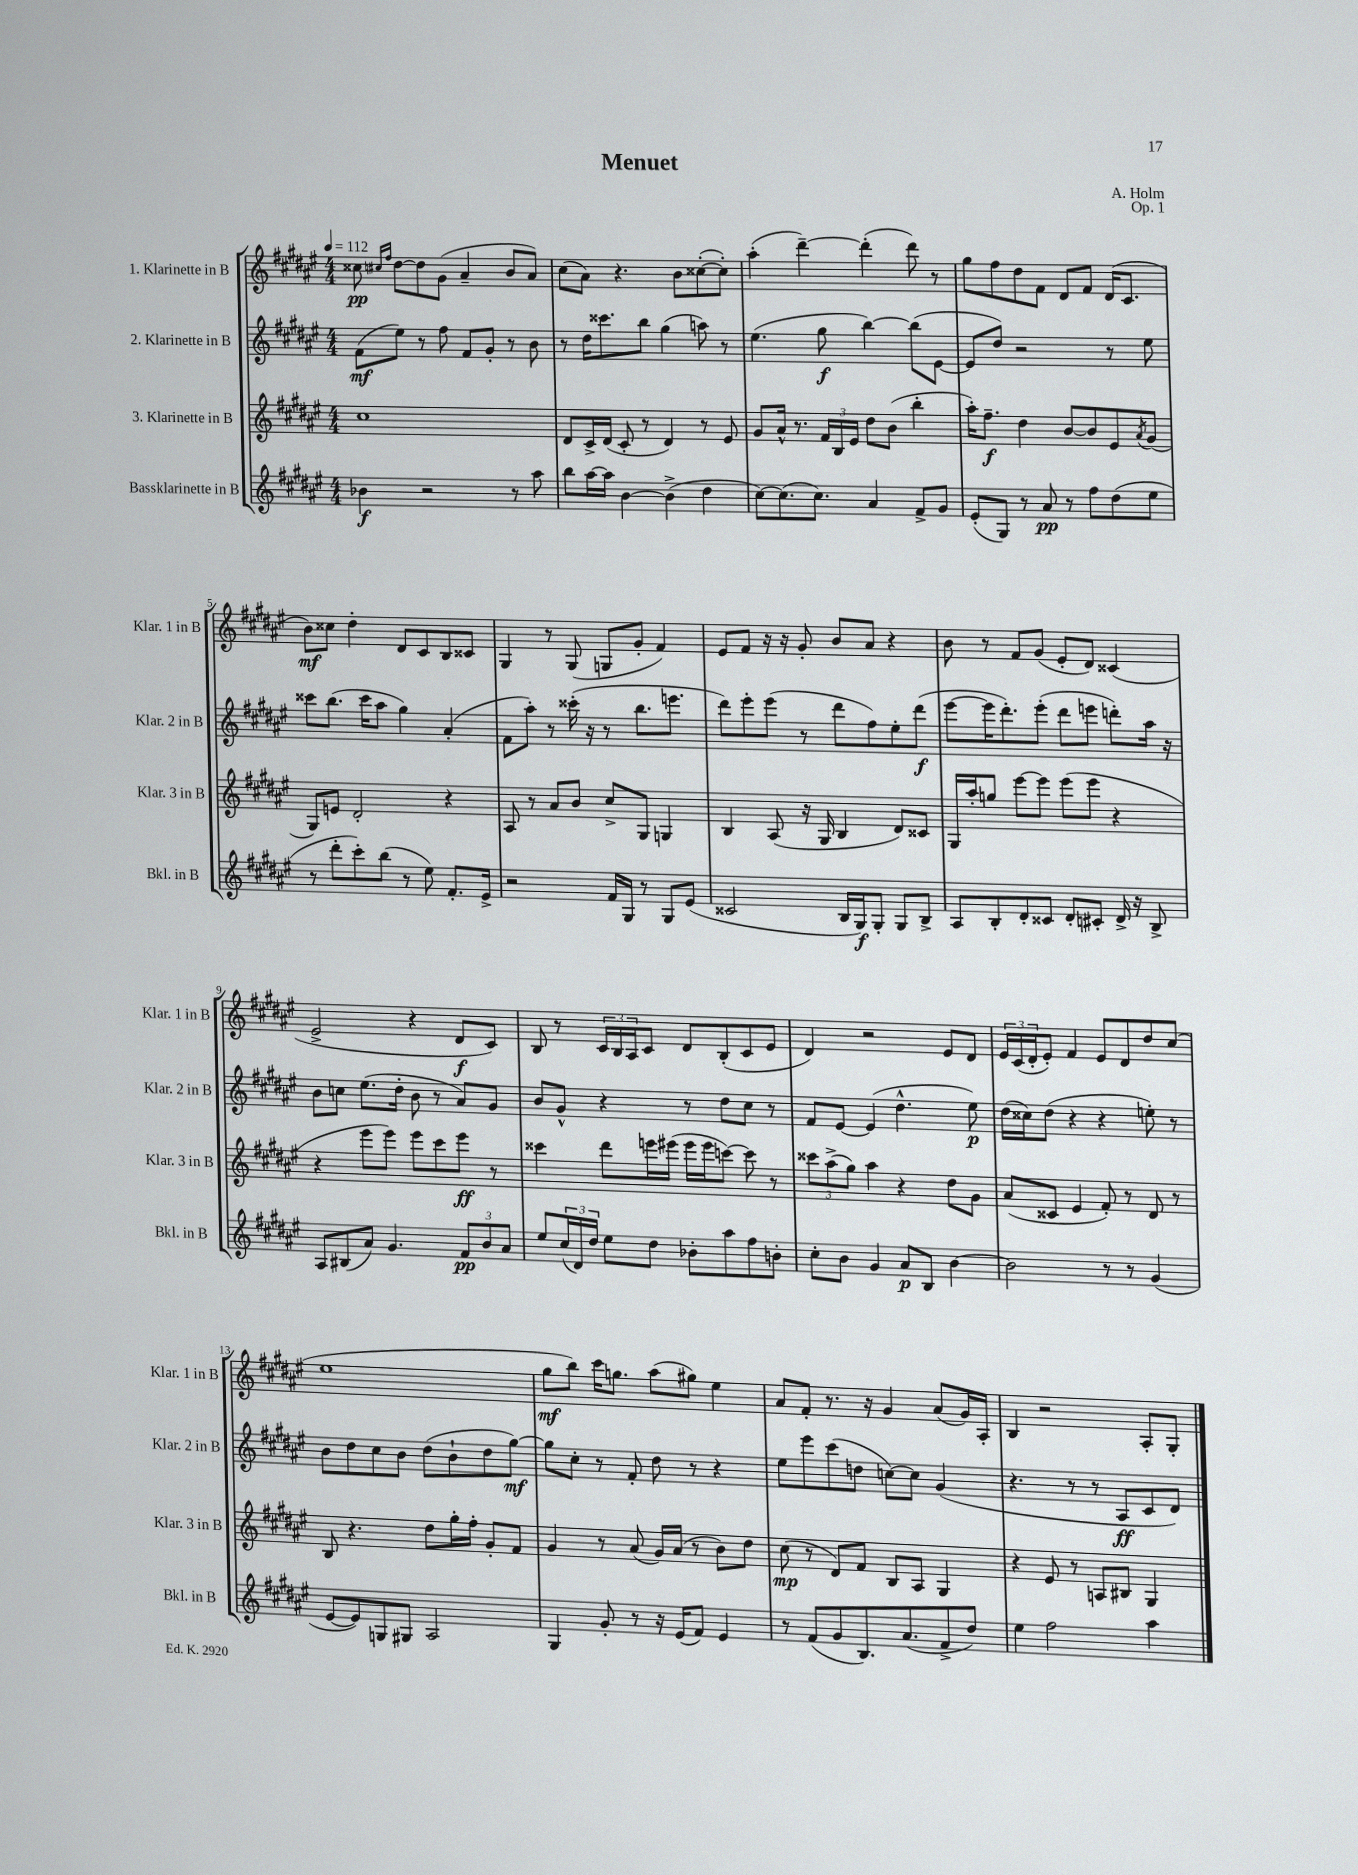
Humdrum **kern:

**kern	**kern	**kern	**kern
*staff4	*staff3	*staff2	*staff1
*clefG2	*clefG2	*clefG2	*clefG2
*k[f#c#g#d#a#e#]	*k[f#c#g#d#a#e#]	*k[f#c#g#d#a#e#]	*k[f#c#g#d#a#e#]
*M4/4	*M4/4	*M4/4	*M4/4
*MM112	*MM112	*MM112	*MM112
4b-	1cc#	(8f#	8cc##
.	.	.	16qqcc#
.	.	.	16qqff#
.	.	8ee#)	[8dd#
2r	.	8r	8dd#]
.	.	8ff#	(8g#
.	.	8f#	4a#~
.	.	8g#'	.
8r	.	8r	8b
8aa#	.	8b	8a#)
=	=	=	=
8bb	8d#	8r	(8cc#
[16aa#	16c#^	16dd#	8a#)
16aa#]	(16d#	8.ccc##	.
[4b	8c#'	.	4.r
.	8r	8bb	.
(4b^]	4d#)	(4gg#	.
.	.	.	8b
4dd#	8r	8aa)	([8cc##'
.	8e#	8r	8cc##'])
=	=	=	=
[8cc#)	8g#	(4.ee#	(4aa#'
(8.cc#]	16a#^^	.	.
.	8.r	.	.
.	.	.	[4ddd#~)
8.cc#)	.	.	.
.	24f#	8gg#	.
.	24B	.	.
.	24e#	.	.
4a#	8dd#	[4bb)	(4ddd#']
.	(8b	.	.
8f#^	4bb'	(8bb]	8ddd#)
8g#	.	[8e#	8r
=	=	=	=
(8e#'	16aa#')	8e#]	8gg#
.	8.ff#~	.	.
8G#)	.	8dd#)	8ff#
8r	4dd#	2r	8dd#
8a#	.	.	8f#
8r	[8b	.	8d#
8ff#	8b]	.	8f#
(8dd#	8e#	8r	(16d#
.	.	.	8.c#
.	8qa#	.	.
8ee#	(8g#	8ee#	.
=	=	=	=
8r	8G#)	8ccc##	8b)
8ddd#'	8e	(8.bb	8cc##
8ccc#')	2d#'	.	4dd#'
.	.	16ccc##	.
(8bb	.	8aa#	.
8r	.	4gg#)	8d#
8ee#)	.	.	8c#
8.f#'	4r	(4a#'	8B
.	.	.	8c##
16e#^	.	.	.
=	=	=	=
2r	8A#	8f#	4G#
.	8r	8aa#')	.
.	8a#	8r	8r
.	8b	(16ccc##'	(8G#
.	.	16r	.
16f#	8cc#^	8r	8G
16G#	.	.	.
8r	8G#	8.bb	8g#'
8G#	4G	.	4f#)
.	.	8.eee	.
(8e#	.	.	.
=	=	=	=
2c##	4B	8ddd#)	8e#
.	.	8eee#'	8f#
.	(8A#	(8eee#	16r
.	.	.	16r
.	16r	8r	8g#'
.	16G#	.	.
16B	4B	8ddd#	8b
16G#)	.	.	.
8G#'	.	8ff#)	8a#
8G#	8d#)	8ee#'	4r
8B^	8c##	(8ddd#	.
=	=	=	=
8A#	16G#	[8eee#	8b
.	16aa#'	.	.
8B'	8gg	16eee#]	8r
.	.	8.ddd#')	.
8d#'	[8eee#	.	8f#
8c##	8eee#]	(8eee#'	(8g#
8d#'	(8eee#	8ddd#	8e#'
8c#'	8eee#	8eee	8d#)
16d#^	4r	8ddd')	(4c##
16r	.	.	.
8B^	.	16aa#	.
.	.	16r	.
=	=	=	=
8A#	4r	8b	2e#^
(8B#	.	8cc	.
8a#)	8eee#	(8.ee#	.
4.g#	8eee#)	.	.
.	.	16dd#'	.
.	8eee#	8b	4r
.	8ccc#	8r	.
12f#	8eee#	8a#)	8d#
12b	.	.	.
.	8r	8g#	8c#)
12a#	.	.	.
=	=	=	=
8ee#	4ccc##	8b	8B
(24cc#	.	8g#^^	8r
24d#)	.	.	.
24dd#	.	.	.
8ee#	8ddd#	4r	24c#
.	.	.	24B
.	.	.	24A#
8dd#	16eee	.	8c#
.	(16eee#	.	.
8b-'	16eee#	8r	8d#
.	16eee#	.	.
8aa#	[8ccc)	8dd#	(8B'
8ff#	8ccc]	8cc#	8c#
8b'	8r	8r	8e#
=	=	=	=
8cc#'	12ccc##	8f#	4d#)
.	(12aa#^	.	.
8b	.	[8e#	.
.	12gg#)	.	.
4g#	4aa#	(4e#]	2r
8a#	4r	4.dd#^^	.
8B	.	.	.
[4b	8dd#	.	8e#
.	8g#	8ee#)	8d#
=	=	=	=
2b]	(8a#	(16dd#	24e#
.	.	.	(24c#
.	.	16cc##)	.
.	.	.	24d#'
.	8c##	(8dd#	8e#')
.	4e#	4r	4f#
8r	8f#')	4r	8e#
8r	8r	.	8d#
(4g#	8d#	8ee')	8dd#
.	8r	8r	(8cc#
=	=	=	=
[8e#	8B	8b	1ee#
8e#])	4.r	8dd#	.
8G	.	8cc#	.
8G#	.	8b	.
2A#	8dd#	(8dd#	.
.	16gg#'	8b`	.
.	16ff#'	.	.
.	8g#'	8dd#	.
.	8f#	[8gg#)	.
=	=	=	=
4G#	4g#	8gg#]	8gg#
.	.	8cc#'	8bb)
8g#'	8r	8r	16ccc#
.	.	.	8.gg
8r	(8a#	8f#'	.
16r	16g#)	8dd#	(8aa#
(16e#	(16a#	.	.
8f#)	8r	8r	8gg#)
4e#	8b)	4r	4ee#
.	8dd#	.	.
=	=	=	=
8r	(8cc#	8ee#	8a#
(8f#	8r	8eee#	8f#'
8g#	8d#)	(8ccc#	8.r
8.B)	8f#	8dd	.
.	.	.	16r
.	8B	[8cc)	4g#
(8.a#	.	.	.
.	8A#	8cc]	.
8f#^	4G#	(4g#	(8a#
8dd#)	.	.	16g#)
.	.	.	16A#'
=	=	=	=
4ee#	4r	4.r	4B
2ff#	8e#	.	2r
.	8r	8r	.
.	8A	8r	.
.	8B#	8A#	.
4aa#	4G#	8c#	8A#'
.	.	8d#)	8G#'
==	==	==	==
*-	*-	*-	*-
